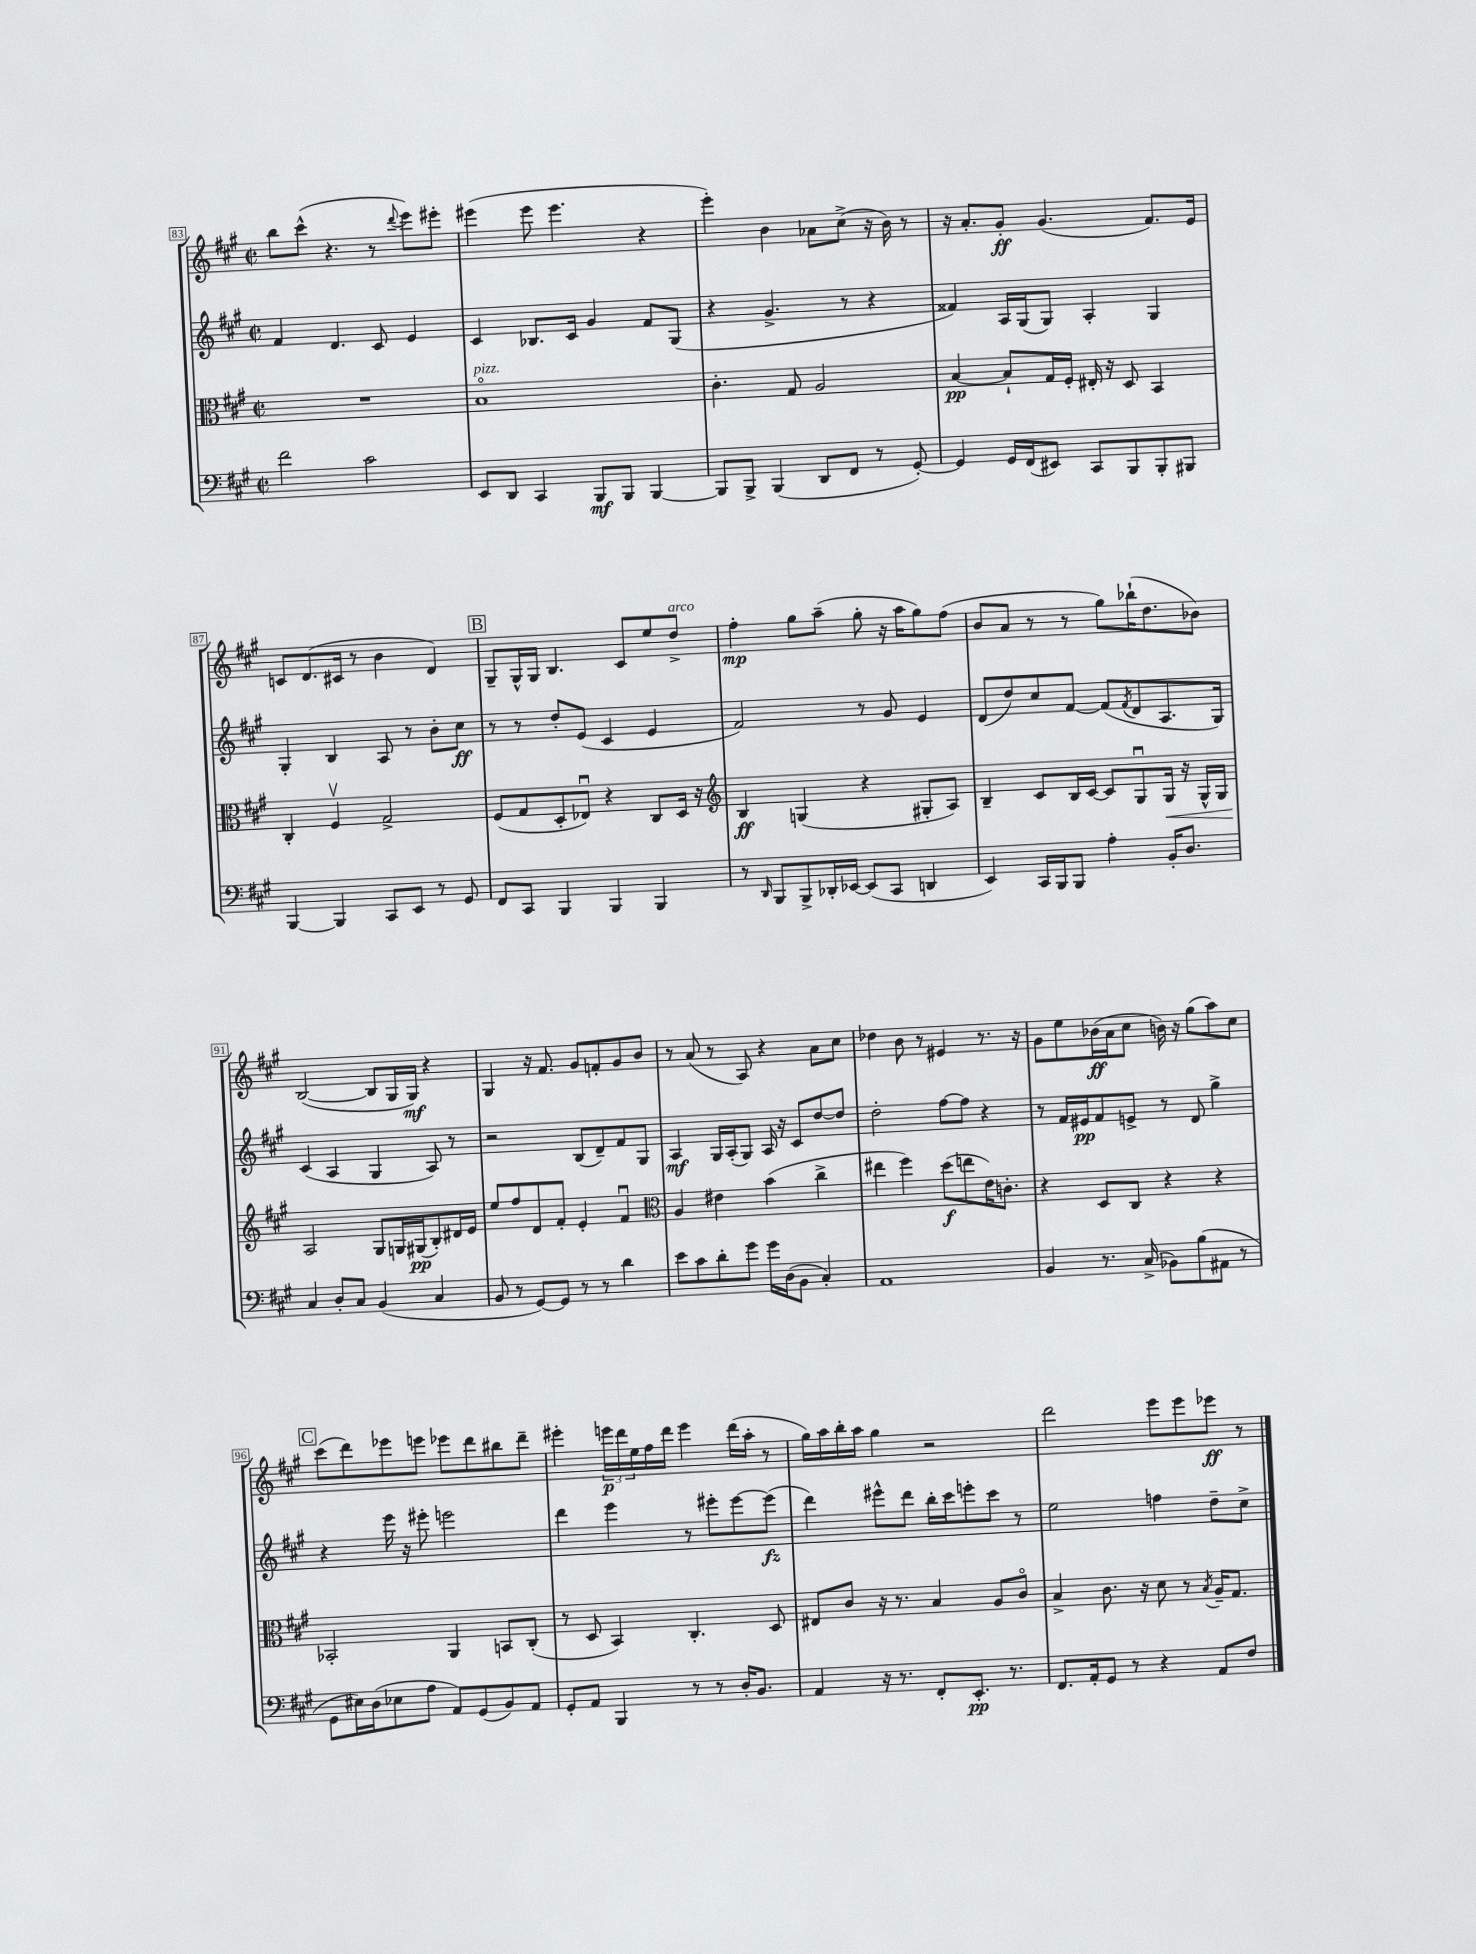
<<
\new StaffGroup <<
\new Staff = "s0" {
    \clef treble \key a \major \defaultTimeSignature \time 2/2
    b''8 cis'''8-^( r4. r8 \appoggiatura { d'''8 } e'''8) eis'''8-. |
    eis'''4( eis'''8 eis'''4. r4 |
    e'''4-.) b'4 aes'8 cis''8->( r16 b'16) r8 |
    r16 a'8.-. gis'8-.\ff gis'4.( fis'8.) e'16 |
    c'8 d'8.( cis'16 r8 b'4 d'4) |
    \mark \markup { \box "B" } gis8-- gis16-^ gis16 b4. cis'8 e''8 d''8->^\markup { \italic "arco" } |
    fis''4-.\mp gis''8 a''8--( gis''8-. r16 a''16 gis''8) fis''8( |
    b'8 a'8 r8 r8 gis''8) bes''16-!( d''8. bes'8) |
    b2~( b8 gis16 gis16\mf) r4 |
    gis4 r16 fis'8. gis'8 f'8-. gis'8 b'8 |
    r8 a'8( r8 a8) r4 a'8 cis''8 |
    des''4 b'8 r8 eis'4 r8. r16 |
    gis'8 e''8 bes'16\ff( a'16 cis''8 b'16) r16 gis''8( a''8) cis''8 |
    \mark \markup { \box "C" } cis'''8( d'''8) ees'''8 e'''8 ees'''8 d'''8 bis''8 d'''8-- |
    eis'''4-. \tuplet 3/2 { e'''16\p d'''16 e''16 } fis''16 d'''16 e'''4 d'''16( a''16-. r8 |
    gis''16) a''16 b''16-. a''16 gis''4 r2 |
    d'''2 e'''8 e'''8 ees'''8\ff r8 \bar "|." |
}
\new Staff = "s1" {
    \clef treble \key a \major \defaultTimeSignature \time 2/2
    fis'4 d'4. cis'8 e'4 |
    cis'4 bes8. cis'16 gis'4 fis'8 gis8( |
    r4 gis'4.-> r8 r4 |
    fisis'4) a16 gis16( gis8) a4-. gis4 |
    gis4-. b4 a8 r8 b'8-. cis''8\ff |
    \mark \markup { \box "B" } r8 r8 d''8-. e'8( cis'4 e'4 |
    fis'2) r8 gis'8 e'4 |
    d'8( d''8) cis''8 fis'8~ fis'8( \acciaccatura { fis'8 } d'8 a8. gis16) |
    cis'4( a4 gis4 a8) r8 |
    r2 b8( d'8--) fis'8 gis8 |
    a4\mf gis16 a16-.( gis8) a16 r16 cis'8 d''8~ d''8 |
    d''2-. fis''8~ fis''8 r4 |
    r8 fis'16 eis'16\pp fis'8 e'8-> r8 d'8 gis''4-> |
    \mark \markup { \box "C" } r4 e'''16 r16 eis'''8-. e'''2 |
    d'''4 e'''4 r8 eis'''8-. eis'''8~ eis'''8\fz( |
    d'''4) eis'''8-^ d'''8 b''16-. cis'''16 e'''8-. cis'''8 r8 |
    e''2 f''4 d''8-- cis''8-> \bar "|." |
}
\new Staff = "s2" {
    \clef alto \key a \major \defaultTimeSignature \time 2/2
    R1 |
    b1\flageolet^\markup { \italic "pizz." } |
    cis'4.-. gis8 a2 |
    b4~\pp b8-! gis16 fis16-. eis16-. r16 d8 b,4 |
    cis4-. fis4\upbow gis2-> |
    \mark \markup { \box "B" } fis8( gis8 d8-. ees8\downbow) r4 cis8 d16 r16 |
    \clef treble b4\ff g4( r4 gis8-. a8) |
    b4-- cis'8 b16 cis'16~ cis'8 gis8\downbow gis16\< r16 gis16-^ gis16 |
    a2\! gis8 g16 gis16\pp( b8-.) dis'16 e'16 |
    e''8 fis''8 d'8 fis'8-. e'4-. fis'4\downbow |
    \clef alto a4 eis'4 b'4( cis''4-> |
    eis''4 fis''4) d''8\f( e''8 e'16) c'8.-. |
    r4 d8 cis8 r4 r4 |
    \mark \markup { \box "C" } bes,2-. a,4 b,8 cis8-.( |
    r8 d8 b,4) cis4.-. d8 |
    eis8 cis'8 r16 r8. b4 a8 cis'8\flageolet |
    b4-> cis'8. r16 d'8 r8 \acciaccatura { b8 } a16-- gis8. \bar "|." |
}
\new Staff = "s3" {
    \clef bass \key a \major \defaultTimeSignature \time 2/2
    fis'2 cis'2 |
    e,8 d,8 cis,4 b,,8\mf b,,8 b,,4~ |
    b,,8 b,,8-> b,,4( d,8 fis,8 r8 gis,8~-.) |
    gis,4 gis,16 fis,16( eis,8) cis,8 b,,8 b,,8-. bis,,8 |
    b,,4~ b,,4 cis,8 e,8 r8 gis,8 |
    \mark \markup { \box "B" } fis,8 cis,8 b,,4 b,,4 b,,4 |
    r8 \grace { d,16 } b,,8 b,,8-> des,16-. ees,16~ ees,8( cis,8 d,4 |
    e,4) cis,16 b,,16 b,,8 a4-. b,16-. d8. |
    cis4 d8-. cis8 b,4( cis4 |
    b,8 r8 gis,8~) gis,8 r8 r8 d'4 |
    e'8 cis'8 d'8-. gis'8 gis'16 d16( b,8 cis4-.) |
    a,1 |
    b,4 r8. cis16->( bes,8) b8( ais,8 r8 |
    \mark \markup { \box "C" } gis,8 eis16) d16( ees8 a8 a,8) gis,8( b,8) a,8 |
    gis,8-. a,8 b,,4 r8 r8 d16-. b,8. |
    a,4 r16 r8. fis,8-. e,8.-.\pp r8. |
    fis,8. a,16-. gis,8 r8 r4 a,8 fis8 \bar "|." |
}
>>
>>
\layout { \context { \Score currentBarNumber = #83 \override BarNumber.stencil = #(make-stencil-boxer 0.1 0.3 ly:text-interface::print) } }
